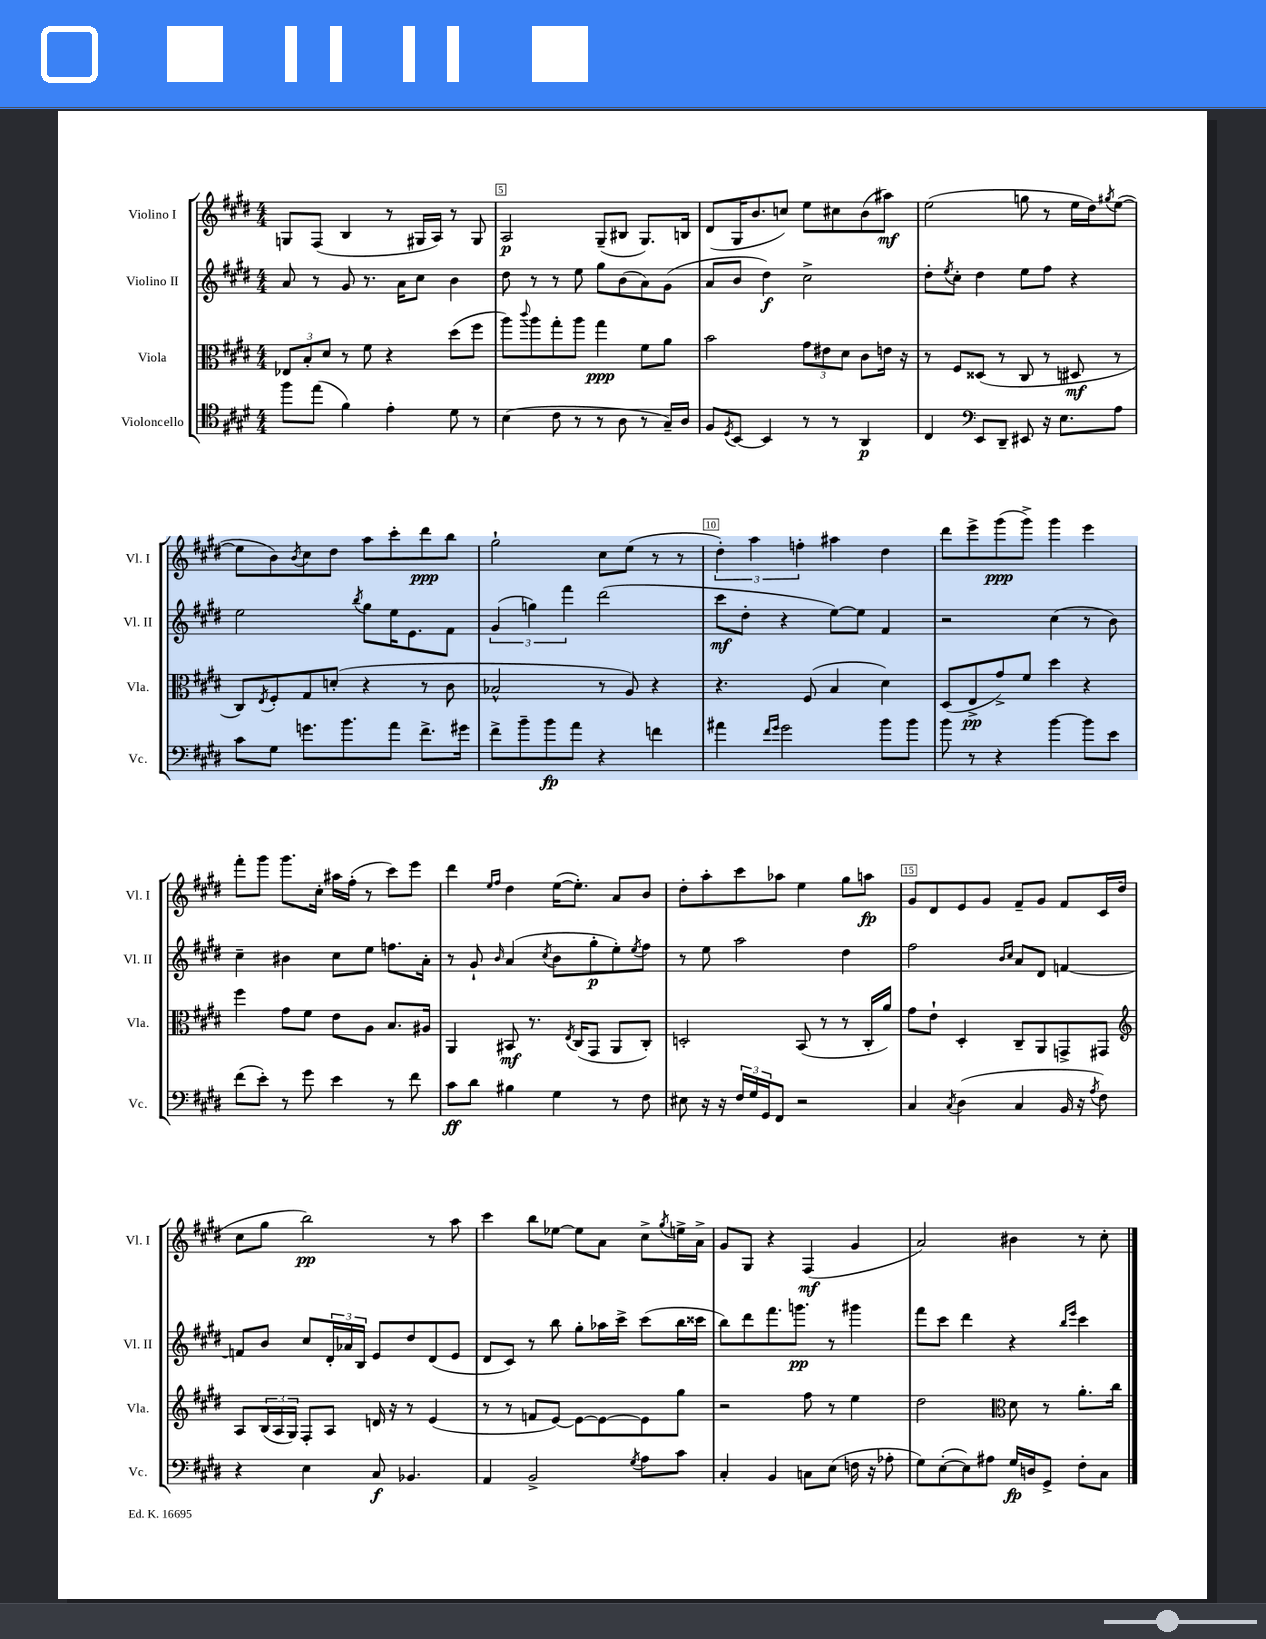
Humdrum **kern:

**kern	**dynam	**kern	**dynam	**kern	**dynam	**kern	**dynam
*part4	*part4	*part3	*part3	*part2	*part2	*part1	*part1
*staff4	*staff4	*staff3	*staff3	*staff2	*staff2	*staff1	*staff1
*I"Violoncello	*	*I"Viola	*	*I"Violino II	*	*I"Violino I	*
*I'Vc.	*	*I'Vla.	*	*I'Vl. II	*	*I'Vl. I	*
*clefC4	*	*clefC3	*	*clefG2	*	*clefG2	*
*k[f#c#g#d#]	*	*k[f#c#g#d#]	*	*k[f#c#g#d#]	*	*k[f#c#g#d#]	*
*M4/4	*	*M4/4	*	*M4/4	*	*M4/4	*
=4	=4	=4	=4	=4	=4	=4	=4
8ff#\L	.	12E-X/L	.	8a/	.	8Gn/L	.
.	.	12B'/	.	.	.	.	.
(8ee\J	.	.	.	8r	.	(8F#/J	.
.	.	12d#/J	.	.	.	.	.
4f#\)	.	8r	.	8g#/	.	4B/	.
.	.	8f#\	.	8.r	.	.	.
4e'\	.	4r	.	.	.	8r	.
.	.	.	.	16a\KL	.	.	.
.	.	.	.	8cc#\J	.	16G#X/LL	.
.	.	.	.	.	.	16A/JJ)	.
8d#\	.	(8dd#\L	.	4b\	.	8r	.
8r	.	8ff#\J	.	.	.	8G#/	.
=5	=5	=5	=5	=5	=5	=5	=5
(4B\	.	8aa\L)	.	8dd#\	.	2A/	p
.	.	8qqccc#/	.	.	.	.	.
.	.	8aa\	.	8r	.	.	.
8c#\	.	8gg#'\	.	8r	.	.	.
8r	.	8aa\J	.	8ee\	.	.	.
8r	.	4gg#\	ppp	8gg#\L	.	(8G#~/L	.
8A\	.	.	.	(8b\	.	8B#X/J	.
8r	.	8f#\L	.	8a\)	.	8.G#/L)	.
16G#~/LL)	.	8a\J	.	(8g#\J	.	.	.
16A/JJ	.	.	.	.	.	16Bn/Jk	.
=6	=6	=6	=6	=6	=6	=6	=6
8F#/L	.	2b\	.	8a/L	.	(8d#/L	.
8qD#/	.	.	.	.	.	.	.
[8BB/J	.	.	.	8b/J	.	16G#/K	.
.	.	.	.	.	.	8.b/	.
4BB/]	.	.	.	4dd#\)	f	.	.
.	.	.	.	.	.	8ccn/J)	.
8r	.	12g#\L	.	2cc#^\	.	8ee\L	.
.	.	12e#X\	.	.	.	.	.
8r	.	.	.	.	.	8cc#X\	.
.	.	12d#\J	.	.	.	.	.
4AA/	p	8c#\L	.	.	.	(8b\	.
.	.	16en\Jk	.	.	.	8aa#X\J)	mf
.	.	16r	.	.	.	.	.
=7	=7	=7	=7	=7	=7	=7	=7
4C#/	.	8r	.	8dd#'\L	.	(2ee\	.
.	.	.	.	8qee/	.	.	.
.	.	8F#/L	.	8cc#'\J	.	.	.
*clefF4	*	*	*	*	*	*	*
8EE/L	.	(8D##X/J	.	4dd#\	.	.	.
8DD#~/J	.	8r	.	.	.	.	.
8EE#X/	.	8C#/	.	8ee\L	.	8ggn\	.
16r	.	8r	.	8ff#\J	.	8r	.
8.E\L	.	.	.	.	.	.	.
.	.	8D#X/	mf	4r	.	16ee\LL	.
.	.	.	.	.	.	16dd#\J)	.
.	.	.	.	.	.	8qgg#X/	.
8A\J	.	8r	.	.	.	([8ee\J	.
!!LO:LB:g=z
=8	=8	=8	=8	=8	=8	=8	=8
8c#\L	.	8C#/L)	.	2ee\	.	8ee\L]	.
.	.	8qE/	.	.	.	.	.
8G#\J	.	8F#'/	.	.	.	8b\)	.
.	.	.	.	.	.	8qb/	.
8.gn\L	.	8G#/	.	.	.	8cc#\	.
.	.	(8dn'/J	.	.	.	8dd#\J	.
8.b\	.	.	.	.	.	.	.
.	.	.	.	8qbb/	.	.	.
.	.	4r	.	8gg#\L	.	8aa\L	.
8a\J	.	.	.	16ee\K	.	8ccc#'\	.
.	.	.	.	8.e\	.	.	.
8.f#^\L	.	8r	.	.	.	8ddd#\	ppp
.	.	8c#\	.	8f#\J	.	8bb\J	.
16g#X\Jk	.	.	.	.	.	.	.
=9	=9	=9	=9	=9	=9	=9	=9
8f#^\L	.	2B-X^^/	.	(6g#/	.	2gg#`\	.
8b~\	.	.	.	.	.	.	.
.	.	.	.	6ggn\)	.	.	.
8b\	fp	.	.	.	.	.	.
.	.	.	.	6fff#\	.	.	.
8a\J	.	.	.	.	.	.	.
4r	.	8r	.	(2ddd#\	.	8cc#\L	.
.	.	8A/)	.	.	.	(8ee\J	.
4fn\	.	4r	.	.	.	8r	.
.	.	.	.	.	.	8r	.
=10	=10	=10	=10	=10	=10	=10	=10
4a#X\	.	4.r	.	8ccc#\L	mf	6dd#'\)	.
.	.	.	.	8dd#'\J	.	.	.
.	.	.	.	.	.	6aa\	.
16qqf#/LL	.	.	.	.	.	.	.
16qqg#/JJ	.	.	.	.	.	.	.
2g#\	.	.	.	4r	.	.	.
.	.	.	.	.	.	6ffn'\	.
.	.	(8F#/	.	.	.	.	.
.	.	4B/	.	[8ee\L)	.	4aa#X\	.
.	.	.	.	8ee\J]	.	.	.
8b\L	.	4d#\)	.	4f#/	.	4dd#\	.
8b\J	.	.	.	.	.	.	.
=11	=11	=11	=11	=11	=11	=11	=11
8b\	.	(8D#/L	.	2r	.	8ddd#\L	.
8r	.	8E^/	pp	.	.	8eee^\	.
4r	.	8g#^/)	.	.	.	(8ggg#\	ppp
.	.	8f#/J	.	.	.	8ggg#^\J)	.
[4b\	.	4dd#\	.	(4cc#\	.	4ggg#\	.
8b\L]	.	4r	.	8r	.	4eee\	.
8e\J	.	.	.	8b\)	.	.	.
!!LO:LB:g=z
=12	=12	=12	=12	=12	=12	=12	=12
(8f#\L	.	4ff#\	.	4cc#~\	.	8fff#'\L	.
8e'\J)	.	.	.	.	.	8ggg#\J	.
8r	.	8g#\L	.	4b#X\	.	8.ggg#\L	.
8g#\	.	8f#\J	.	.	.	.	.
.	.	.	.	.	.	16cc#'\Jk	.
4e\	.	8e\L	.	8cc#\L	.	16aa#X\LL	.
.	.	.	.	.	.	(16ff#'\JJ	.
.	.	8A\J	.	8ee\J	.	8r	.
8r	.	8.B/L	.	8.ffn\L	.	8ccc#\L)	.
8f#\	.	.	.	.	.	8eee\J	.
.	.	16A#X/Jk	.	16a'\Jk	.	.	.
=13	=13	=13	=13	=13	=13	=13	=13
8c#\L	ff	4AA/	.	8r	.	4ddd#\	.
8d#\J	.	.	.	8g#`/	.	.	.
.	.	.	.	.	.	16qqee/LL	.
.	.	.	.	16qqb/	.	16qqff#/JJ	.
4B#X\	.	8BB#X/	mf	(4a/	.	4dd#\	.
.	.	8.r	.	.	.	.	.
.	.	.	.	8qcc#/	.	.	.
4G#\	.	.	.	8b\L	.	([16ee\KL	.
.	.	8qE/	.	.	.	.	.
.	.	(16C#/KL	.	.	.	8.ee'\J])	.
.	.	8GG#/J	.	8gg#'\	p	.	.
8r	.	8AA/L	.	8ee'\)	.	8a/L	.
.	.	.	.	8qee/	.	.	.
8F#\	.	8C#'/J)	.	8ff#\J	.	8b/J	.
=14	=14	=14	=14	=14	=14	=14	=14
8E#X\	.	2Dn'/	.	8r	.	8dd#'\L	.
16r	.	.	.	8ee\	.	8aa'\	.
16r	.	.	.	.	.	.	.
24F#/LL	.	.	.	2aa\	.	8ccc#\	.
24G#/	.	.	.	.	.	.	.
24GG#/J	.	.	.	.	.	.	.
8FF#/J	.	.	.	.	.	8aa-X\J	.
2r	.	(8BB/	.	.	.	4ee\	.
.	.	8r	.	.	.	.	.
.	.	8r	.	4dd#\	.	8gg#\L	.
.	.	16C#'/LL	.	.	.	8aan\J	fp
.	.	16a/JJ)	.	.	.	.	.
=15	=15	=15	=15	=15	=15	=15	=15
4C#/	.	8g#\L	.	2ff#\	.	8g#/L	.
.	.	8e`\J	.	.	.	8d#/	.
8qC#/	.	.	.	.	.	.	.
(4D#\	.	4D#'/	.	.	.	8e/	.
.	.	.	.	.	.	8g#/J	.
.	.	.	.	16qqb/LL	.	.	.
.	.	.	.	16qqcc#/JJ	.	.	.
4C#/	.	8C#~/L	.	8a/L	.	8f#~/L	.
.	.	8AA/	.	8d#/J	.	8g#/J	.
16BB/	.	8GGn^/	.	[4fn/	.	8f#/L	.
16r	.	.	.	.	.	.	.
8qA/	.	.	.	.	.	.	.
8F#\)	.	8GG#X/J	.	.	.	16c#/L	.
.	.	.	.	.	.	(16dd#/JJ	.
!!LO:LB:g=z
=16	=16	=16	=16	=16	=16	=16	=16
*	*	*clefG2	*	*	*	*	*
4r	.	8A/L	.	8fn/L]	.	8cc#\L	.
.	.	(24B/L	.	8b/J	.	8gg#\J	.
.	.	24A/	.	.	.	.	.
.	.	24G#/JJ)	.	.	.	.	.
4E\	.	8F#'/L	.	8cc#/L	.	2bb\)	pp
.	.	8A/J	.	24d#'/L	.	.	.
.	.	.	.	24a-X/	.	.	.
.	.	.	.	24B/JJ	.	.	.
8C#/	f	16dn/	.	8e/L	.	.	.
.	.	16r	.	.	.	.	.
4.BB-X/	.	8r	.	8dd#/	.	.	.
.	.	(4e/	.	(8d#/	.	8r	.
.	.	.	.	8e/J	.	8aa\	.
=17	=17	=17	=17	=17	=17	=17	=17
4AA/	.	8r	.	8d#/L	.	4ccc#\	.
.	.	8r	.	8c#/J)	.	.	.
2BB^/	.	8fn/L	.	8r	.	8bb\L	.
.	.	[8e/J)	.	8bb\	.	[8ee-X\J	.
.	.	8e\L_	.	8gg#'\L	.	8ee-\L]	.
.	.	8e\_	.	16aa-X\L	.	8a\J	.
.	.	.	.	16ccc#^\JJ	.	.	.
8qG#/	.	.	.	.	.	.	.
8A\L	.	8e\]	.	(8ccc#\L	.	8cc#^\L	.
.	.	.	.	.	.	8qgg#/	.
8c#\J	.	8gg#\J	.	16bb\L	.	16een^\L	.
.	.	.	.	16ccc##X\JJ	.	16a^\JJ	.
=18	=18	=18	=18	=18	=18	=18	=18
4C#'/	.	2r	.	8bb\L)	.	8g#/L	.
.	.	.	.	8ddd#\	.	8G#/J	.
4BB/	.	.	.	8.fff#\	.	4r	.
.	.	.	.	8.gggn\J	pp	.	.
8Cn\L	.	8ff#\	.	.	.	(4F#/	mf
(8E\J	.	8r	.	8r	.	.	.
16Fn\	.	4ee\	.	4ggg#X\	.	4g#/	.
16r	.	.	.	.	.	.	.
8A-X'\	.	.	.	.	.	.	.
=19	=19	=19	=19	=19	=19	=19	=19
8G#\L)	.	2dd#\	.	8fff#\L	.	2a/)	.
([8E'\	.	.	.	8ccc#\J	.	.	.
8E\])	.	.	.	4ddd#\	.	.	.
8A#X\J	.	.	.	.	.	.	.
*	*	*clefC3	*	*	*	*	*
16G#/LL	fp	8d#\	.	4r	.	4b#X\	.
16Dn/J	.	.	.	.	.	.	.
8GG#^/J	.	8r	.	.	.	.	.
.	.	.	.	16qqbb/LL	.	.	.
.	.	.	.	16qqeee/JJ	.	.	.
8F#'\L	.	8.a'\L	.	4ccc#\	.	8r	.
8C#\J	.	.	.	.	.	8cc#'\	.
.	.	16cc#\Jk	.	.	.	.	.
==	==	==	==	==	==	==	==
*-	*-	*-	*-	*-	*-	*-	*-
